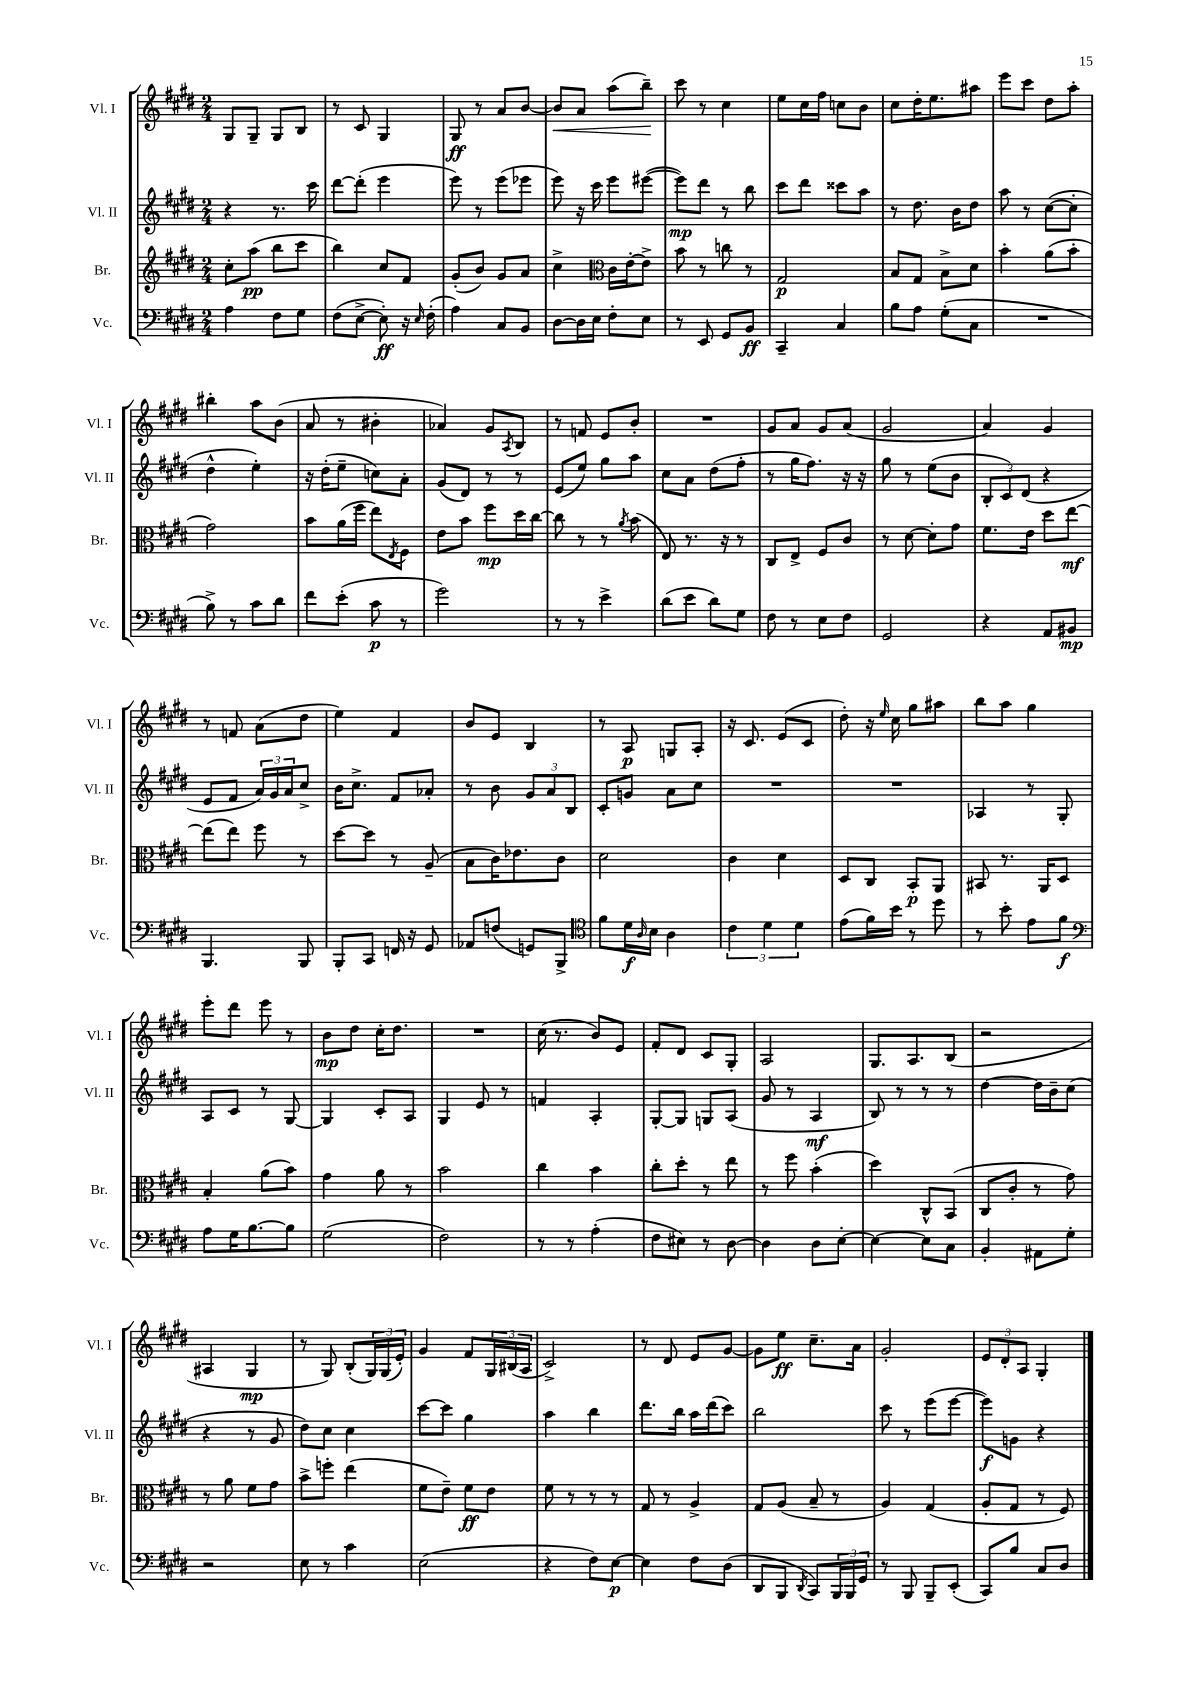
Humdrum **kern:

**kern	**dynam	**kern	**dynam	**kern	**dynam	**kern	**dynam
*part4	*part4	*part3	*part3	*part2	*part2	*part1	*part1
*staff4	*staff4	*staff3	*staff3	*staff2	*staff2	*staff1	*staff1
*I"Vc.	*	*I"Br.	*	*I"Vl. II	*	*I"Vl. I	*
*I'Vc.	*	*I'Br.	*	*I'Vl. II	*	*I'Vl. I	*
*clefF4	*	*clefG2	*	*clefG2	*	*clefG2	*
*k[f#c#g#d#]	*	*k[f#c#g#d#]	*	*k[f#c#g#d#]	*	*k[f#c#g#d#]	*
*M2/4	*	*M2/4	*	*M2/4	*	*M2/4	*
=85	=85	=85	=85	=85	=85	=85	=85
4A\	.	8cc#'\L	.	4r	.	8G#/L	.
.	.	(8aa\J	pp	.	.	8G#~/J	.
8F#\L	.	8bb\L	.	8.r	.	8G#/L	.
8G#\J	.	8ccc#\J	.	.	.	8B/J	.
.	.	.	.	16ccc#\	.	.	.
=86	=86	=86	=86	=86	=86	=86	=86
(8F#\L	.	4bb\)	.	[8ddd#\L	.	8r	.
[8E^\J	.	.	.	(8ddd#'\J]	.	8c#/	.
8E'\])	ff	8cc#/L	.	4eee\	.	4G#/	.
16r	.	8f#/J	.	.	.	.	.
16qqE/	.	.	.	.	.	.	.
(16F#'\	.	.	.	.	.	.	.
=87	=87	=87	=87	=87	=87	=87	=87
4A\)	.	(8g#'/L	.	8eee\)	.	8G#/	ff
.	.	8b/J)	.	8r	.	8r	.
8C#/L	.	8g#/L	.	(8eee\L	.	8a/L	.
8BB/J	.	8a/J	.	8eee-X\J	.	[8b/J	.
=88	=88	=88	=88	=88	=88	=88	=88
!	!	!	!	!	!	!	!LO:HP:b
[8D#\L	.	4cc#^\	.	8eee\)	.	8b/L]	<
16D#\L]	.	.	.	16r	.	8a/J	.
16E\JJ	.	.	.	16ccc#\	.	.	.
*	*	*clefC3	*	*	*	*	*
8F#'\L	.	16c#\LL	.	8eee\L	.	(8aa\L	.
.	.	[16e'\J	.	.	.	.	.
8E\J	.	8e^\J]	.	([8eee#X\J	.	8bb~\J)	.
.	.	.	.	.	.	.	[
=89	=89	=89	=89	=89	=89	=89	=89
8r	.	8b\	.	8eee#\L])	mp	8ccc#\	.
8EE/	.	8r	.	8ddd#\J	.	8r	.
8GG#/L	.	8ccn\	.	8r	.	4cc#\	.
8BB/J	ff	8r	.	8bb\	.	.	.
=90	=90	=90	=90	=90	=90	=90	=90
4CC#~/	.	2G#/	p	8ccc#\L	.	8ee\L	.
.	.	.	.	8ddd#\J	.	16cc#\L	.
.	.	.	.	.	.	16ff#\JJ	.
4C#/	.	.	.	8ccc##X\L	.	8ccn\L	.
.	.	.	.	8aa\J	.	8b\J	.
=91	=91	=91	=91	=91	=91	=91	=91
8B\L	.	8B/L	.	8r	.	8cc#\L	.
8A\J	.	8G#/J	.	8.dd#\	.	16dd#'\K	.
.	.	.	.	.	.	8.ee\	.
(8G#'\L	.	8B^\L	.	.	.	.	.
.	.	.	.	16b\KL	.	.	.
8C#\J	.	8d#\J	.	8dd#\J	.	8aa#X\J	.
=92	=92	=92	=92	=92	=92	=92	=92
2r	.	4b'\	.	8aa\	.	8eee\L	.
.	.	.	.	8r	.	8ccc#\J	.
.	.	(8a\L	.	([8cc#\L	.	8dd#\L	.
.	.	8b'\J	.	8cc#'\J]	.	8aa'\J	.
!!LO:LB:g=z
=93	=93	=93	=93	=93	=93	=93	=93
8B^\)	.	2g#\)	.	4dd#^^\	.	4bb#X'\	.
8r	.	.	.	.	.	.	.
8c#\L	.	.	.	4ee'\)	.	8aa\L	.
8d#\J	.	.	.	.	.	(8b\J	.
=94	=94	=94	=94	=94	=94	=94	=94
8f#\L	.	8b\L	.	16r	.	8a/	.
.	.	.	.	(16dd#'\KL	.	.	.
(8e'\J	.	(16a\L	.	8ee~\J	.	8r	.
.	.	16ff#\JJ	.	.	.	.	.
8c#\	p	8ee\L)	.	8ccn\L)	.	4b#X'\	.
.	.	8qE/	.	.	.	.	.
8r	.	8F#\J	.	8a'\J	.	.	.
=95	=95	=95	=95	=95	=95	=95	=95
2g#\)	.	8e\L	.	(8g#/L	.	4a-X/)	.
.	.	8b\J	.	8d#/J)	.	.	.
.	.	8ff#\L	mp	8r	.	8g#/L	.
.	.	.	.	.	.	8qA/	.
.	.	16dd#\L	.	8r	.	8B/J	.
.	.	[16cc#\JJ	.	.	.	.	.
=96	=96	=96	=96	=96	=96	=96	=96
8r	.	8cc#\]	.	(8e/L	.	8r	.
8r	.	8r	.	8ee/J)	.	8fn/	.
4e^\	.	8r	.	8gg#\L	.	8e/L	.
.	.	8qa/	.	.	.	.	.
.	.	(8b\	.	8aa\J	.	8b'/J	.
=97	=97	=97	=97	=97	=97	=97	=97
(8d#\L	.	8E/)	.	8cc#\L	.	2r	.
8e\J	.	8.r	.	8a\J	.	.	.
8d#\L)	.	.	.	(8dd#\L	.	.	.
.	.	16r	.	.	.	.	.
8G#\J	.	8r	.	8ff#'\J	.	.	.
=98	=98	=98	=98	=98	=98	=98	=98
8F#\	.	8C#/L	.	8r	.	8g#/L	.
8r	.	8E^/J	.	16gg#\KL	.	8a/J	.
.	.	.	.	8.ff#\J)	.	.	.
8E\L	.	8F#/L	.	.	.	8g#/L	.
8F#\J	.	8c#/J	.	16r	.	(8a/J	.
.	.	.	.	16r	.	.	.
=99	=99	=99	=99	=99	=99	=99	=99
2GG#/	.	8r	.	8gg#\	.	2g#/	.
.	.	[8d#\	.	8r	.	.	.
.	.	8d#'\L]	.	(8ee\L	.	.	.
.	.	8g#\J	.	8b\J	.	.	.
=100	=100	=100	=100	=100	=100	=100	=100
4r	.	8.f#\L	.	12B'/L	.	4a/)	.
.	.	.	.	12c#/)	.	.	.
.	.	.	.	(12d#/J	.	.	.
.	.	16e\Jk	.	.	.	.	.
8AA/L	.	8dd#\L	.	4r	.	4g#/	.
8BB#X/J	mp	[8ee\J	mf	.	.	.	.
!!LO:LB:g=z
=101	=101	=101	=101	=101	=101	=101	=101
4.BBB/	.	(8ee\L]	.	8e/L	.	8r	.
.	.	8ee\J)	.	8f#/J	.	8fn/	.
.	.	8ff#\	.	24a/LL)	.	(8a\L	.
.	.	.	.	24g#/	.	.	.
.	.	.	.	24a/J	.	.	.
8BBB/	.	8r	.	8cc#^/J	.	8dd#\J	.
=102	=102	=102	=102	=102	=102	=102	=102
8BBB'/L	.	[8dd#\L	.	16b\KL	.	4ee\)	.
.	.	.	.	8.cc#^\J	.	.	.
8CC#/J	.	8dd#\J]	.	.	.	.	.
16FFn/	.	8r	.	8f#/L	.	4f#/	.
16r	.	.	.	.	.	.	.
8GG#/	.	(8A~/	.	8a-X'/J	.	.	.
=103	=103	=103	=103	=103	=103	=103	=103
8AA-X/L	.	8B\L	.	8r	.	8b/L	.
(8Fn/J	.	16c#\K)	.	8b\	.	8e/J	.
.	.	8.e-X\	.	.	.	.	.
8GGn/L)	.	.	.	12g#/L	.	4B/	.
.	.	.	.	12a/	.	.	.
8BBB^/J	.	8c#\J	.	.	.	.	.
.	.	.	.	12B/J	.	.	.
=104	=104	=104	=104	=104	=104	=104	=104
*clefC4	*	*	*	*	*	*	*
8f#\L	.	2d#\	.	8c#'/L	.	8r	.
16d#\L	f	.	.	8gn/J	.	8A/	p
16qqA/	.	.	.	.	.	.	.
16B\JJ	.	.	.	.	.	.	.
4A\	.	.	.	8a\L	.	8Gn/L	.
.	.	.	.	8cc#\J	.	8A'/J	.
=105	=105	=105	=105	=105	=105	=105	=105
6c#\	.	4c#\	.	2r	.	16r	.
.	.	.	.	.	.	8.c#/	.
6d#\	.	.	.	.	.	.	.
.	.	4d#\	.	.	.	(8e/L	.
6d#\	.	.	.	.	.	.	.
.	.	.	.	.	.	8c#/J	.
=106	=106	=106	=106	=106	=106	=106	=106
(8e\L	.	8D#/L	.	2r	.	8dd#'\)	.
16f#\L)	.	8C#/J	.	.	.	16r	.
.	.	.	.	.	.	16qqee/	.
16b\JJ	.	.	.	.	.	16cc#\	.
8r	.	8BB'/L	p	.	.	8gg#\L	.
8dd#\	.	8AA/J	.	.	.	8aa#X\J	.
=107	=107	=107	=107	=107	=107	=107	=107
8r	.	8BB#X/	.	4A-X/	.	8bb\L	.
8b'\	.	8.r	.	.	.	8aa\J	.
8e\L	.	.	.	8r	.	4gg#\	.
.	.	16AA/KL	.	.	.	.	.
8f#\J	f	8D#/J	.	8G#'/	.	.	.
!!LO:LB:g=z
=108	=108	=108	=108	=108	=108	=108	=108
*clefF4	*	*	*	*	*	*	*
8A\L	.	4B'/	.	8A/L	.	8eee'\L	.
16G#\K	.	.	.	8c#/J	.	8ddd#\J	.
[8.B\	.	.	.	.	.	.	.
.	.	(8a\L	.	8r	.	8eee\	.
8B\J]	.	8b\J)	.	[8G#/	.	8r	.
=109	=109	=109	=109	=109	=109	=109	=109
(2G#\	.	4g#\	.	4G#/]	.	8b\L	mp
.	.	.	.	.	.	8dd#\J	.
.	.	8a\	.	8c#'/L	.	16cc#'\KL	.
.	.	.	.	.	.	8.dd#\J	.
.	.	8r	.	8A/J	.	.	.
=110	=110	=110	=110	=110	=110	=110	=110
2F#\)	.	2b\	.	4G#/	.	2r	.
.	.	.	.	8e/	.	.	.
.	.	.	.	8r	.	.	.
=111	=111	=111	=111	=111	=111	=111	=111
8r	.	4cc#\	.	4fn/	.	(16cc#\	.
.	.	.	.	.	.	8.r	.
8r	.	.	.	.	.	.	.
(4A'\	.	4b\	.	4A'/	.	8b/L)	.
.	.	.	.	.	.	8e/J	.
=112	=112	=112	=112	=112	=112	=112	=112
8F#\L	.	8cc#'\L	.	[8G#'/L	.	8f#'/L	.
8E#X\J)	.	8dd#'\J	.	8G#/J]	.	8d#/J	.
8r	.	8r	.	8Gn/L	.	8c#/L	.
[8D#\	.	8ee\	.	(8A/J	.	8G#'/J	.
=113	=113	=113	=113	=113	=113	=113	=113
4D#\]	.	8r	.	8g#/	.	2A/	.
.	.	8ff#\	.	8r	.	.	.
8D#\L	.	(4b'\	.	4A/	mf	.	.
[8E'\J	.	.	.	.	.	.	.
=114	=114	=114	=114	=114	=114	=114	=114
4E\_	.	4dd#\)	.	8B/)	.	8.G#/L	.
.	.	.	.	8r	.	.	.
.	.	.	.	.	.	8.A/	.
8E\L]	.	8C#^^/L	.	8r	.	.	.
8C#\J	.	(8BB/J	.	8r	.	(8B/J	.
=115	=115	=115	=115	=115	=115	=115	=115
4BB'/	.	8C#/L	.	[4dd#\	.	2r	.
.	.	8c#'/J	.	.	.	.	.
8AA#X\L	.	8r	.	16dd#\LL]	.	.	.
.	.	.	.	16b~\J	.	.	.
8G#'\J	.	8g#\)	.	(8cc#\J	.	.	.
!!LO:LB:g=z
=116	=116	=116	=116	=116	=116	=116	=116
2r	.	8r	.	4r	.	4A#X/	.
.	.	8a\	.	.	.	.	.
.	.	8f#\L	.	8r	.	4G#/	mp
.	.	8g#\J	.	8g#/	.	.	.
=117	=117	=117	=117	=117	=117	=117	=117
8E\	.	8b^\L	.	8dd#\L)	.	8r	.
8r	.	8ffn'\J	.	8cc#\J	.	8G#/)	.
4c#\	.	(4ee\	.	4cc#\	.	(8B'/L	.
.	.	.	.	.	.	24G#/L)	.
.	.	.	.	.	.	(24G#/	.
.	.	.	.	.	.	24e'/JJ)	.
=118	=118	=118	=118	=118	=118	=118	=118
(2E\	.	8f#\L	.	[8ccc#\L	.	4g#/	.
.	.	8e~\J)	.	8ccc#\J]	.	.	.
.	.	8f#\L	ff	4gg#\	.	8f#/L	.
.	.	8e\J	.	.	.	24G#/L	.
.	.	.	.	.	.	(24B#X/	.
.	.	.	.	.	.	24A/JJ	.
=119	=119	=119	=119	=119	=119	=119	=119
4r	.	8f#\	.	4aa\	.	2c#^/)	.
.	.	8r	.	.	.	.	.
8F#\L)	.	8r	.	4bb\	.	.	.
[8E\J	p	8r	.	.	.	.	.
=120	=120	=120	=120	=120	=120	=120	=120
4E\]	.	8G#/	.	8.ddd#\L	.	8r	.
.	.	8r	.	.	.	8d#/	.
.	.	.	.	16bb\Jk	.	.	.
8F#\L	.	4A^/	.	16aa\LL	.	8e/L	.
.	.	.	.	(16ddd#\J	.	.	.
(8D#\J	.	.	.	8ccc#\J)	.	[8g#/J	.
=121	=121	=121	=121	=121	=121	=121	=121
8DD#/L	.	8G#/L	.	2bb\	.	8g#\L]	.
8BBB/J	.	(8A/J	.	.	.	8ee\J	ff
8qDD#/	.	.	.	.	.	.	.
8CC#/L)	.	8B~/	.	.	.	8.cc#~\L	.
24BBB/L	.	8r	.	.	.	.	.
24BBB/	.	.	.	.	.	.	.
.	.	.	.	.	.	16a\Jk	.
24GG#/JJ	.	.	.	.	.	.	.
=122	=122	=122	=122	=122	=122	=122	=122
8r	.	4A/)	.	8ccc#\	.	2g#'/	.
8BBB/	.	.	.	8r	.	.	.
8BBB~/L	.	(4G#/	.	(8eee\L	.	.	.
(8EE'/J	.	.	.	[8eee\J	.	.	.
=123	=123	=123	=123	=123	=123	=123	=123
8CC#/L)	.	8A'/L	.	8eee\L])	f	12e/L	.
.	.	.	.	.	.	12d#'/	.
8B/J	.	8G#/J	.	8gn\J	.	.	.
.	.	.	.	.	.	12A/J	.
8C#/L	.	8r	.	4r	.	4G#'/	.
8D#/J	.	8F#/)	.	.	.	.	.
==	==	==	==	==	==	==	==
*-	*-	*-	*-	*-	*-	*-	*-
